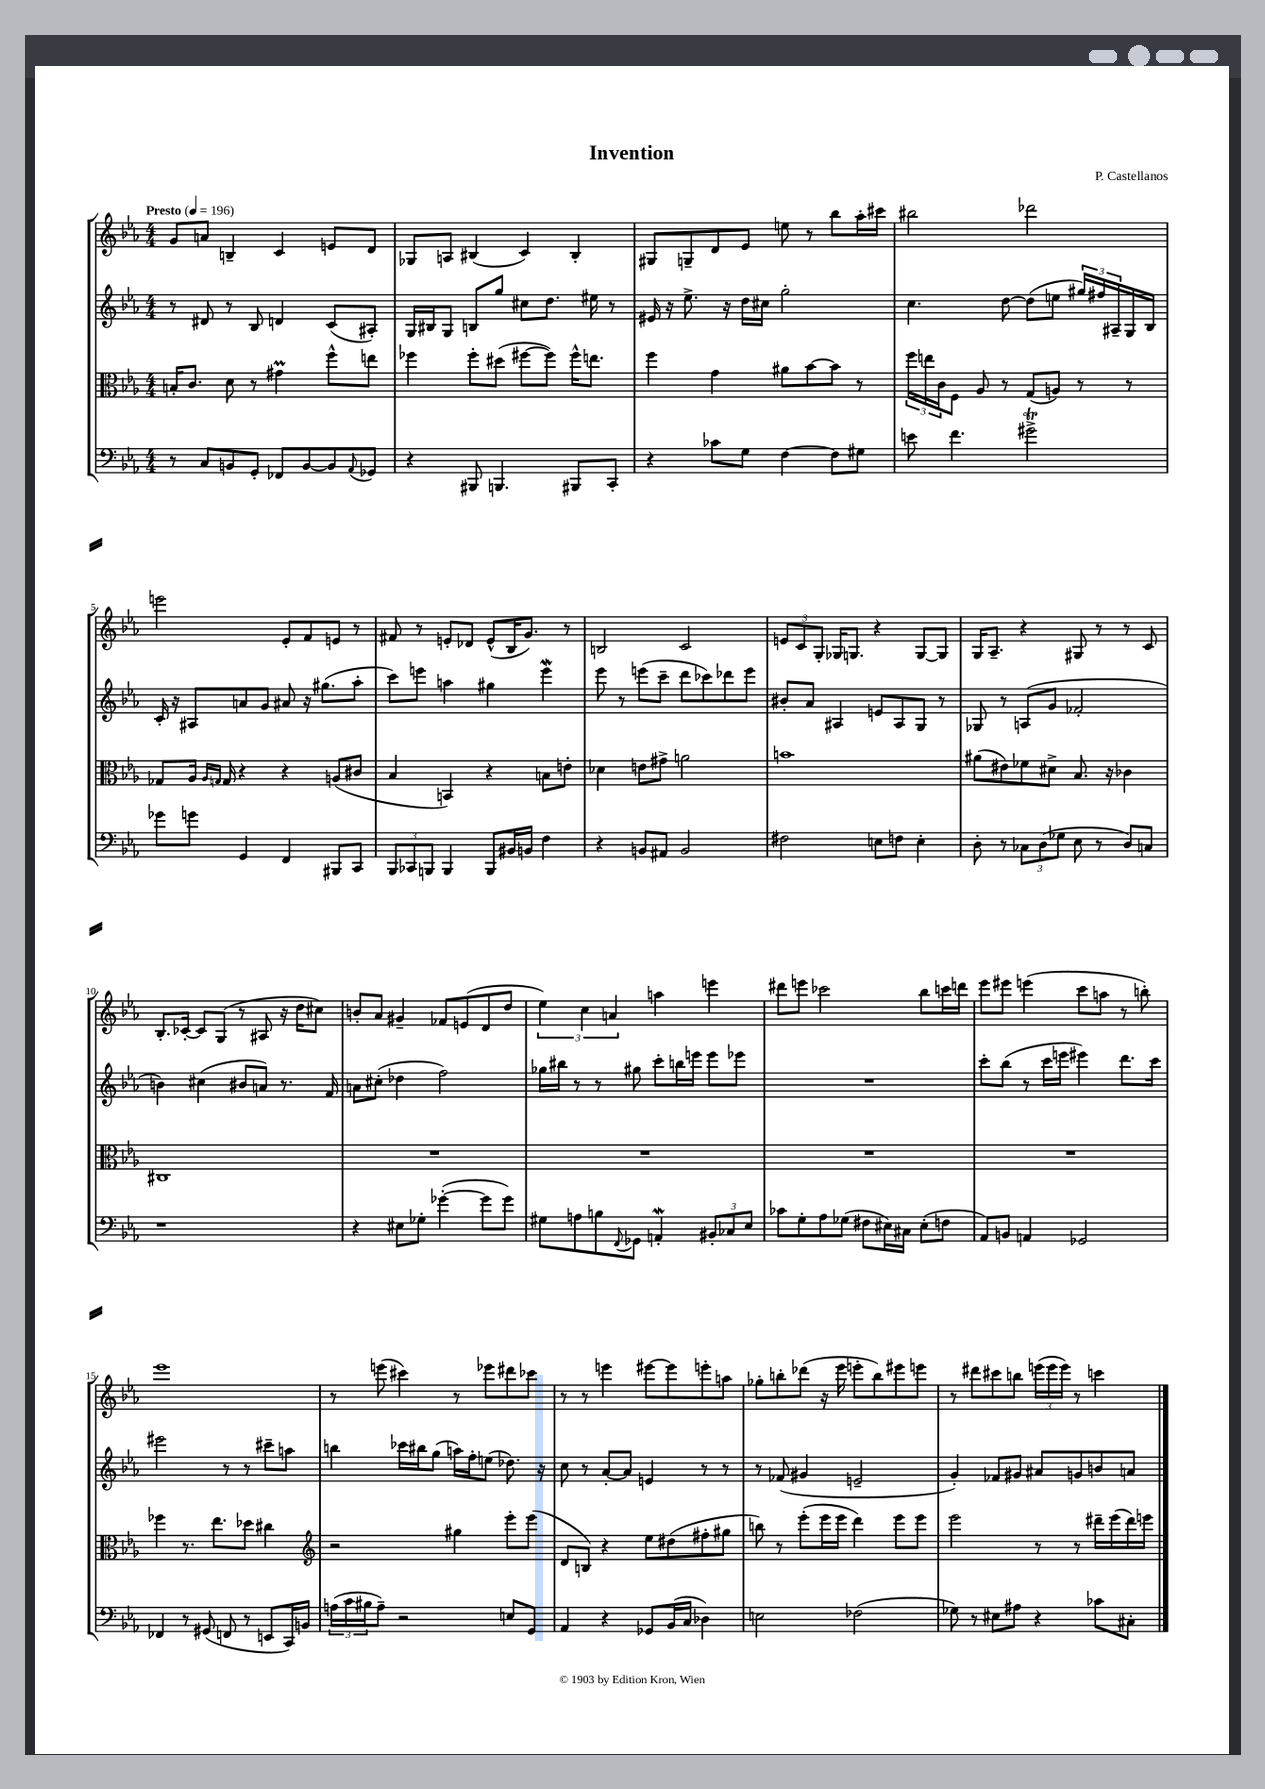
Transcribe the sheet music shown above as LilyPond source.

\header { title = "Invention" composer = "P. Castellanos" }
<<
\new StaffGroup <<
\new Staff = "s0" {
    \clef treble \key ees \major \numericTimeSignature \time 4/4 \tempo "Presto" 4 = 196
    g'8 a'8 b4-- c'4 e'8 d'8 |
    ges8 a8 bis4( c'4) bis4-. |
    gis8 g8-- d'8 ees'8 e''8 r8 bes''8 aes''16-. cis'''16 |
    bis''2 des'''2 |
    e'''2 ees'8-. f'8 e'8 r8 |
    fis'8 r8 e'8-. des'8 e'8-^( bes16 g'8.) r8 |
    b2 c'2 |
    \tuplet 3/2 { e'8 c'8 g8-. } ges16 g8. r4 g8~ g8 |
    g16 aes8.-- r4 gis8 r8 r8 c'8 |
    bes8.-. ces'16~-. ces'8 g8( r8 ais8 r16 d''16 cis''8) |
    b'8-. aes'8 gis'4-- fes'8 e'8( d'8 d''8 |
    \tuplet 3/2 { ees''4) c''4 a'4 } a''4 e'''4 |
    dis'''8 e'''8 ces'''2 bes''8 c'''16 d'''16 |
    ees'''8 eis'''8 e'''4( c'''8 a''8 r8 b''8-.) |
    ees'''1 |
    r8 e'''8( cis'''4) r8 ees'''8 dis'''8 ces'''8 |
    r8 r8 e'''4 eis'''8~ eis'''8 e'''8-. a''8 |
    ges''8-. b''8-. des'''8( r16 ees'''16 e'''8-. b''8) eis'''8 e'''8 |
    r8 dis'''8 cis'''8 b''8 \tuplet 3/2 { e'''16( e'''16 e'''16) } r8 c'''4 \bar "|." |
}
\new Staff = "s1" {
    \clef treble \key ees \major \numericTimeSignature \time 4/4
    r8 dis'8 r8 bes8 d'4 c'8( ais8-.) |
    g16 bis16 g8 b8 g''8 cis''8 d''8. eis''16 r8 |
    eis'16 r16 ees''8.-> r16 d''16 cis''16 g''2-. |
    c''4. d''8~ d''8( e''8 \tuplet 3/2 { gis''16) fis''16 ais16-- } g16 bes16 |
    c'16-. r16 ais8 a'8 g'8 ais'8 r16 gis''8.( aes''8-. |
    c'''8) e'''8 a''4 gis''4 e'''4\mordent |
    ees'''8 r8 e'''8( c'''8-- d'''8 ces'''8) des'''8 e'''8 |
    bis'8-. aes'8 ais4 e'8 ais8 g8 r8 |
    ges8 r8 a8( g'8 fes'2-. |
    b'4) cis''4( bis'8 a'8) r8. f'16 |
    a'8 cis''8-.( des''4 f''2) |
    ges''16 bis''16 r8 r8 gis''8 c'''8-. b''16 e'''16 e'''8 ees'''8 |
    R1 |
    c'''8-. bes''8( r8 c'''16 e'''16 eis'''4) d'''8. c'''16 |
    eis'''2 r8 r8 cis'''8-- a''8 |
    b''4 ces'''16 bis''16 g''8( a''16) f''16-. e''8( des''8.) r16 |
    c''8 r8 aes'8~-. aes'8 e'4 r8 r8 |
    r8 fes'8( gis'4 e'2-- |
    g'4-.) fes'8 gis'8 ais'8 g'8 b'8 a'8 \bar "|." |
}
\new Staff = "s2" {
    \clef alto \key ees \major \numericTimeSignature \time 4/4
    b16-. c'8. d'8 r8 gis'4\prall f''8-^ e''8 |
    fes''4 fes''8-. dis''8( fis''8~ fis''8) fis''16-^ e''8. |
    f''4 g'4 ais'8 bes'8~ bes'8 r8 |
    \tuplet 3/2 { f''16 e''16 c'16 } f8 aes8 r8 g8( a8) r8 r8 |
    ges8 aes16 \grace { aes16 g16 } g16 r4 r4 a8( cis'8 |
    bes4 b,4) r4 b8 e'8-. |
    des'4 e'8 gis'8-> a'2 |
    b'1 |
    ais'8( eis'8) fes'8 dis'8-> bes8. r16 ces'4 |
    cis1 |
    R1 |
    R1 |
    R1 |
    R1 |
    fes''4 r8. ees''8. des''8 cis''4 |
    \clef treble r2 gis''4 ees'''8-. ees'''8( |
    d'8 b8) r4 ees''8 dis''8( fis''8-. gis''8 |
    b''8) r8 ees'''8-.( ees'''16 ees'''16 d'''4) ees'''8 ees'''8 |
    ees'''2 r8 r8 dis'''16-- ees'''16( dis'''16) e'''16 \bar "|." |
}
\new Staff = "s3" {
    \clef bass \key ees \major \numericTimeSignature \time 4/4
    r8 c8 b,8 g,8-. fes,8 b,8~ b,8 \appoggiatura { aes,8 } ges,8 |
    r4 bis,,8 b,,4. bis,,8 c,8-. |
    r4 ces'8 g8 f4~ f8 gis8 |
    e'8 f'4. gis'2->\trill |
    ges'8 g'8 g,4 f,4 bis,,8 c,8 |
    \tuplet 3/2 { bes,,8 ces,8 b,,8 } b,,4 b,,8 bis,16 b,16 f4 |
    r4 b,8 ais,8 b,2 |
    fis2 e8 f8 e4-. |
    d8-. r8 \tuplet 3/2 { ces8 d8( ges8 } ees8 r8 d8) c8 |
    r1 |
    r4 eis8 ges8-. ges'4~-.( ges'8 ges'8) |
    gis8 a8 b8 \appoggiatura { f,8 } ges,8 a,4-.\mordent \tuplet 3/2 { bis,8-. ces8 ees8 } |
    ces'8 g8-. aes8 ges8( fis8 eis16) cis16 eis8-.( f8 |
    aes,8) b,8 a,4 ges,2 |
    fes,4 r8 gis,8( f,8 r8 e,8 c,16) b,16 |
    \tuplet 3/2 { a16( c'16 bis16 } a8--) r2 e8 g,8 |
    aes,4 r4 ges,8 bes,16( c16 des4) |
    e2 fes2( |
    ges8) r8 eis8 ais8 r4 ces'8 cis8-. \bar "|." |
}
>>
>>
